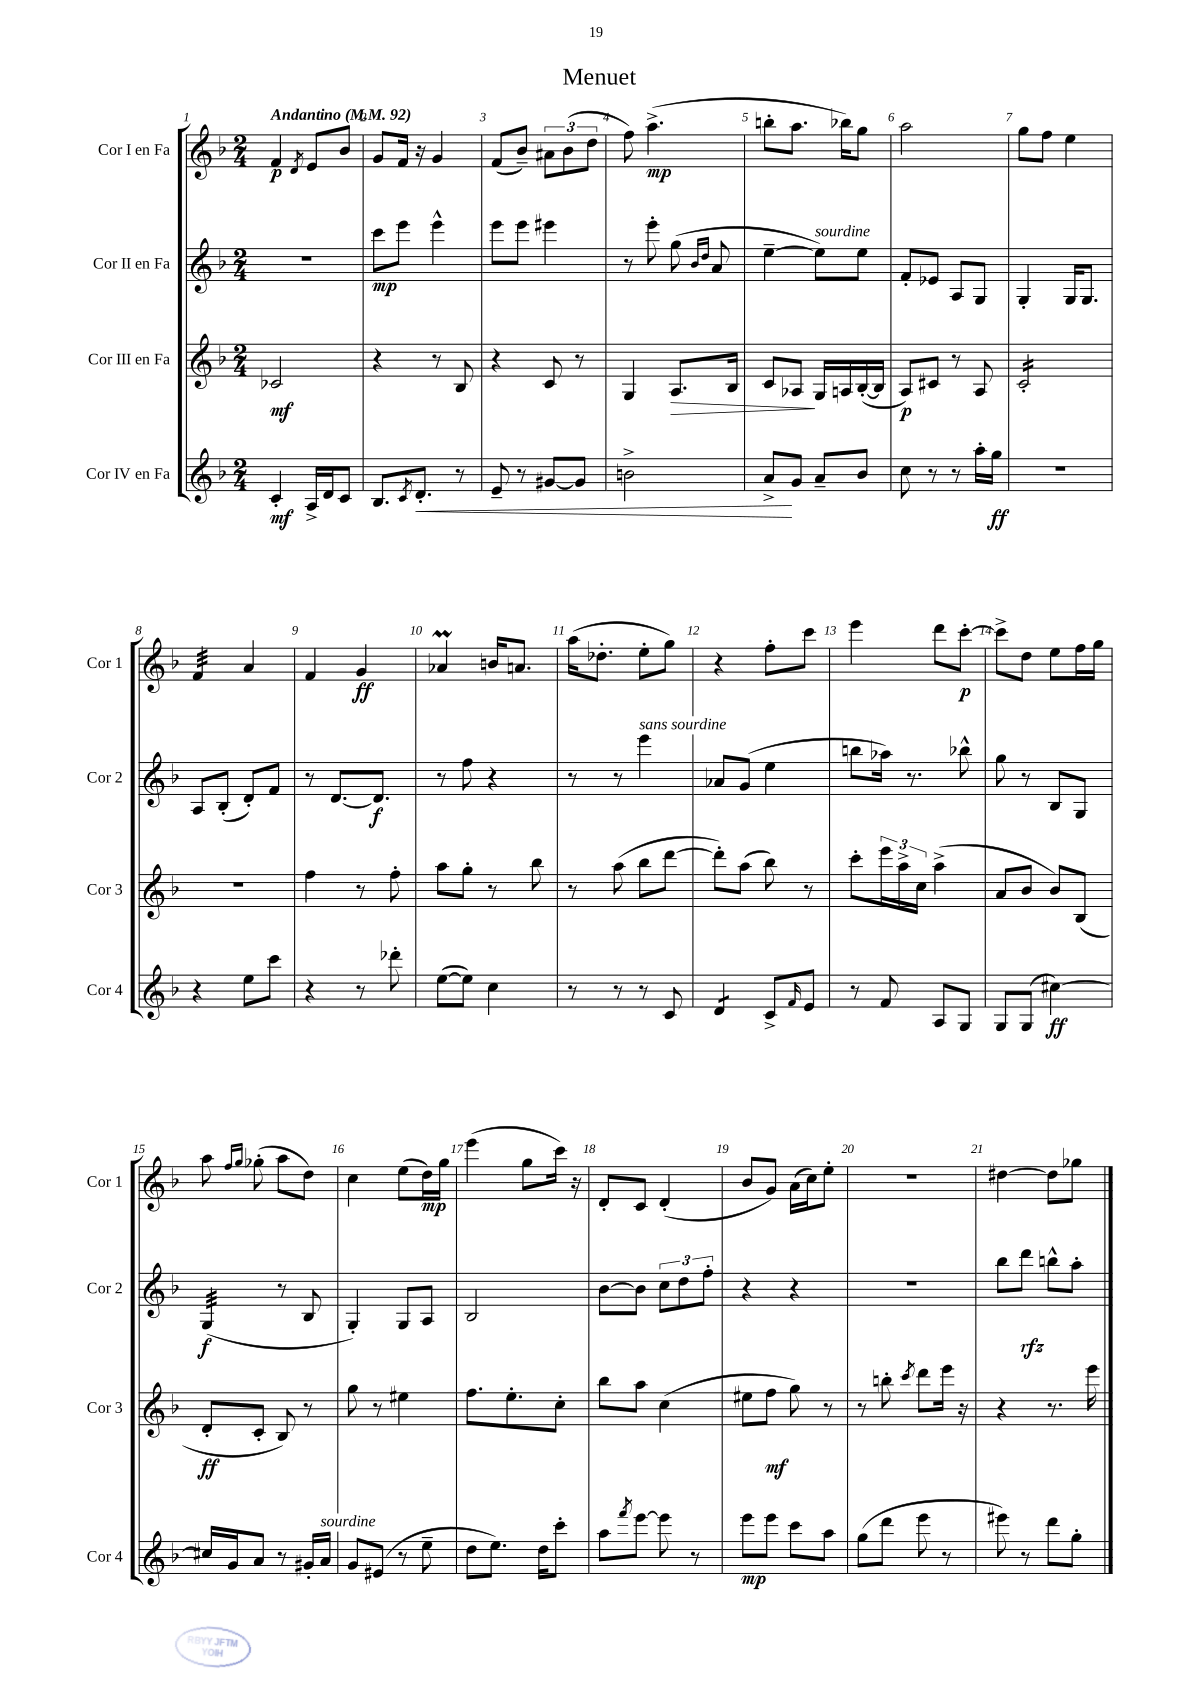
\header { title = "Menuet" }
<<
\new StaffGroup <<
\new Staff = "s0" \with { instrumentName = "Cor I en Fa" shortInstrumentName = "Cor 1" } {
    \clef treble \key f \major \numericTimeSignature \time 2/4 \tempo "Andantino" 4 = 92
    f'4\p \acciaccatura { d'8 } e'8 bes'8 |
    g'8 f'16 r16 g'4 |
    f'8( bes'8--) \tuplet 3/2 { ais'8 bes'8( d''8 } |
    f''8) a''4.->\mp( |
    b''8-. a''8. bes''16) g''8 |
    a''2 |
    g''8 f''8 e''4 |
    f'4:32 a'4 |
    f'4 g'4\ff |
    aes'4\prall b'16 a'8. |
    a''16( des''8.-. e''8-. g''8) |
    r4 f''8-. c'''8 |
    e'''4 d'''8 c'''8~-.\p |
    c'''8-> d''8 e''8 f''16 g''16 |
    a''8 \grace { f''16 g''16 } ges''8-.( a''8 d''8) |
    c''4 e''8( d''16\mp) g''16 |
    e'''4( g''8 c'''16) r16 |
    d'8-. c'8 d'4-.( |
    bes'8 g'8) a'16( c''16) e''8-. |
    r2 |
    dis''4~ dis''8 ges''8 \bar "|." |
}
\new Staff = "s1" \with { instrumentName = "Cor II en Fa" shortInstrumentName = "Cor 2" } {
    \clef treble \key f \major \numericTimeSignature \time 2/4
    R2 |
    c'''8\mp e'''8 e'''4-^ |
    e'''8 e'''8 eis'''4 |
    r8 e'''8-. g''8( \grace { bes'16 d''16 } a'8 |
    e''4~-- e''8^\markup { \italic "sourdine" }) e''8 |
    f'8-. ees'8 a8 g8 |
    g4-. g16 g8. |
    a8 bes8-.( d'8-.) f'8 |
    r8 d'8.~ d'8.\f |
    r8 f''8 r4 |
    r8 r8 e'''4^\markup { \italic "sans sourdine" } |
    aes'8 g'8( e''4 |
    b''8 aes''16) r8. bes''8-^ |
    g''8 r8 bes8 g8 |
    g4:32\f( r8 bes8 |
    g4-.) g8 a8 |
    bes2 |
    bes'8~ bes'8 \tuplet 3/2 { c''8 d''8 f''8-. } |
    r4 r4 |
    r2 |
    bes''8 d'''8\rfz b''8-^ a''8-. \bar "|." |
}
\new Staff = "s2" \with { instrumentName = "Cor III en Fa" shortInstrumentName = "Cor 3" } {
    \clef treble \key f \major \numericTimeSignature \time 2/4
    ces'2\mf |
    r4 r8 bes8 |
    r4 c'8 r8 |
    g4 a8.\> bes16 |
    c'8 aes8\! g16 a16 bes16~-.( bes16 |
    a8\p) cis'8 r8 a8 |
    c'2:16-. |
    R2 |
    f''4 r8 f''8-. |
    a''8 g''8-. r8 bes''8 |
    r8 a''8( bes''8 d'''8~ |
    d'''8-.) a''8( bes''8) r8 |
    c'''8-. \tuplet 3/2 { e'''16 a''16-> c''16 } a''4->( |
    a'8 bes'8 bes'8) bes8( |
    d'8-.\ff c'8-. bes8) r8 |
    g''8 r8 eis''4 |
    f''8. e''8.-. c''8-. |
    bes''8 a''8 c''4( |
    eis''8 f''8\mf g''8) r8 |
    r8 b''8-. \acciaccatura { c'''8 } d'''8 e'''16 r16 |
    r4 r8. e'''16 \bar "|." |
}
\new Staff = "s3" \with { instrumentName = "Cor IV en Fa" shortInstrumentName = "Cor 4" } {
    \clef treble \key f \major \numericTimeSignature \time 2/4
    c'4-.\mf a16-> d'16 c'8 |
    bes8. \acciaccatura { c'8 } d'8.-.\< r8 |
    e'8-- r8 gis'8~ gis'8 |
    b'2-> |
    a'8->\! g'8 a'8-- bes'8 |
    c''8 r8 r8 a''16-. g''16\ff |
    R2 |
    r4 e''8 c'''8 |
    r4 r8 des'''8-. |
    e''8~( e''8) c''4 |
    r8 r8 r8 c'8 |
    d'4:8 c'8-> \grace { f'16 } e'8 |
    r8 f'8 a8 g8 |
    g8 g8( cis''4~\ff) |
    cis''16 g'16 a'8 r8 gis'16-. a'16^\markup { \italic "sourdine" } |
    g'8 eis'8( r8 e''8-- |
    d''8 e''8.) d''16 c'''8-. |
    a''8 \acciaccatura { f'''8 } e'''8~ e'''8 r8 |
    e'''8\mp e'''8 c'''8 a''8 |
    g''8( d'''8 e'''8 r8 |
    eis'''8) r8 d'''8 g''8-. \bar "|." |
}
>>
>>
\layout { \context { \Score \override BarNumber.break-visibility = ##(#f #t #t) barNumberVisibility = #all-bar-numbers-visible } }
